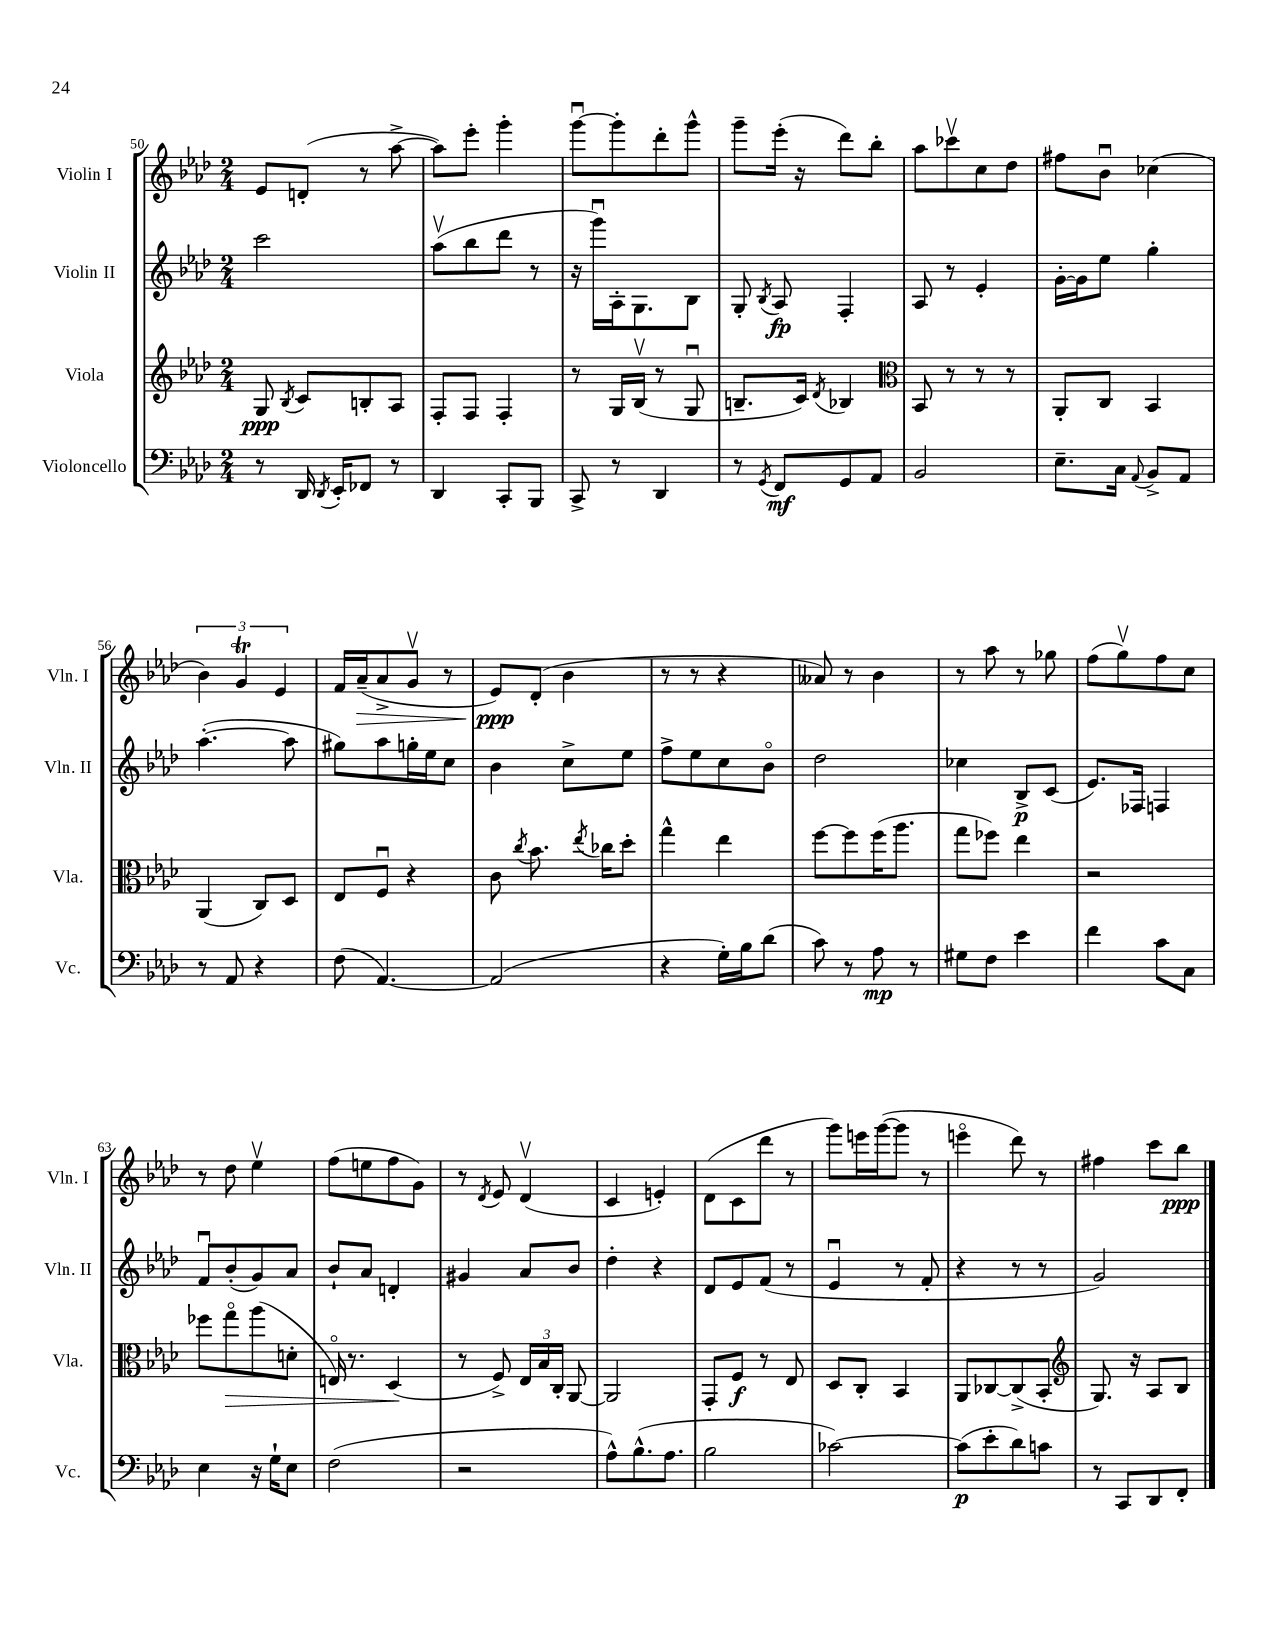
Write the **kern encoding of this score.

**kern	**kern	**kern	**kern
*staff4	*staff3	*staff2	*staff1
*clefF4	*clefG2	*clefG2	*clefG2
*k[b-e-a-d-]	*k[b-e-a-d-]	*k[b-e-a-d-]	*k[b-e-a-d-]
*M2/4	*M2/4	*M2/4	*M2/4
8r	8G	2ccc	8e-
.	8qB-	.	.
16DD-	8c	.	(8d'
8qDD-	.	.	.
16EE-'	.	.	.
8FF-	8B'	.	8r
8r	8A-	.	[8aa-^
=	=	=	=
4DD-	8F'	(8aa-v	8aa-])
.	8F	8bb-	8eee-'
8CC'	4F'	8ddd-	4ggg'
8BBB-	.	8r	.
=	=	=	=
8CC^	8r	16r	[8gggu
.	.	16gggu)	.
8r	16G	16A-'	8ggg']
.	(16B-v	8.G	.
4DD-	8r	.	8ddd-'
.	8Gu	8B-	8ggg^^
=	=	=	=
8r	8.B~	8G'	8ggg~
8qGG	.	8qB-	.
8FF	.	8A-	(16eee-'
.	16c)	.	16r
.	8qd-	.	.
8GG	4B-	4F'	8ddd-)
8AA-	.	.	8bb-'
=	=	=	=
*	*clefC3	*	*
2BB-	8BB-	8A-	8aa-
.	8r	8r	8ccc-v
.	8r	4e-'	8cc
.	8r	.	8dd-
=	=	=	=
8.E-~	8AA-'	[16g'	8ff#
.	.	16g]	.
.	8C	8ee-	8b-u
16C	.	.	.
8qqAA-	.	.	.
8BB-^	4BB-	4gg'	(4cc-
8AA-	.	.	.
=	=	=	=
8r	(4AA-	([4.aa-'	6b-)
8AA-	.	.	.
.	.	.	6g
4r	8C)	.	.
.	.	.	6e-
.	8D-	8aa-]	.
=	=	=	=
(8F	8E-	8gg#)	16f
.	.	.	(16a-~
[4.AA-)	8Fu	8aa-	8a-^
.	4r	16gg'	8gv
.	.	16ee-	.
.	.	8cc	8r
=	=	=	=
(2AA-]	8c	4b-	8e-)
.	8qcc	.	.
.	8.b-	.	(8d-'
.	.	8cc^	4b-
.	8qee-	.	.
.	16cc-	.	.
.	8dd-'	8ee-	.
=	=	=	=
4r	4gg^^	8ff^	8r
.	.	8ee-	8r
16G')	4ee-	8cc	4r
16B-	.	.	.
(8d-	.	8b-o	.
=	=	=	=
8c)	[8ff	2dd-	8a--)
8r	8ff]	.	8r
8A-	(16ff	.	4b-
.	8.aa-	.	.
8r	.	.	.
=	=	=	=
8G#	8gg	4cc-	8r
8F	8ff-)	.	8aa-
4e-	4ee-	8B-^	8r
.	.	(8c	8gg-
=	=	=	=
4f	2r	8.e-)	(8ff
.	.	.	8ggv)
.	.	16F-	.
8c	.	4F	8ff
8C	.	.	8cc
=	=	=	=
4E-	8ff-	8fu	8r
.	8ggo	(8b-'	8dd-
16r	(8aa-	8g)	4ee-v
16G`	.	.	.
8E-	8d'	8a-	.
=	=	=	=
(2F	16Eo)	8b-`	(8ff
.	8.r	.	.
.	.	8a-	8ee
.	(4D-	4d'	8ff
.	.	.	8g)
=	=	=	=
2r	8r	4g#	8r
.	.	.	8qd-
.	8F^)	.	8e-
.	24E-	8a-	(4d-v
.	24B-	.	.
.	24C'	.	.
.	[8AA-	8b-	.
=	=	=	=
8A-^^)	2AA-]	4dd-'	4c
(8.B-^^	.	.	.
.	.	4r	4e')
8.A-	.	.	.
=	=	=	=
2B-	8GG'	8d-	(8d-
.	8F	8e-	8c
.	8r	(8f	8ddd-
.	8E-	8r	8r
=	=	=	=
[2c-)	8D-	4e-u	8ggg)
.	8C'	.	16eee
.	.	.	([16ggg
.	4BB-	8r	8ggg]
.	.	8f'	8r
=	=	=	=
(8c-]	8AA-	4r	4eeeo
8e-'	[8C-	.	.
8d-)	(8C-^]	8r	8ddd-)
8c	8BB-'	8r	8r
=	=	=	=
*	*clefG2	*	*
8r	8.G)	2g)	4ff#
8CC	.	.	.
.	16r	.	.
8DD-	8A-	.	8ccc
8FF'	8B-	.	8bb-
==	==	==	==
*-	*-	*-	*-
